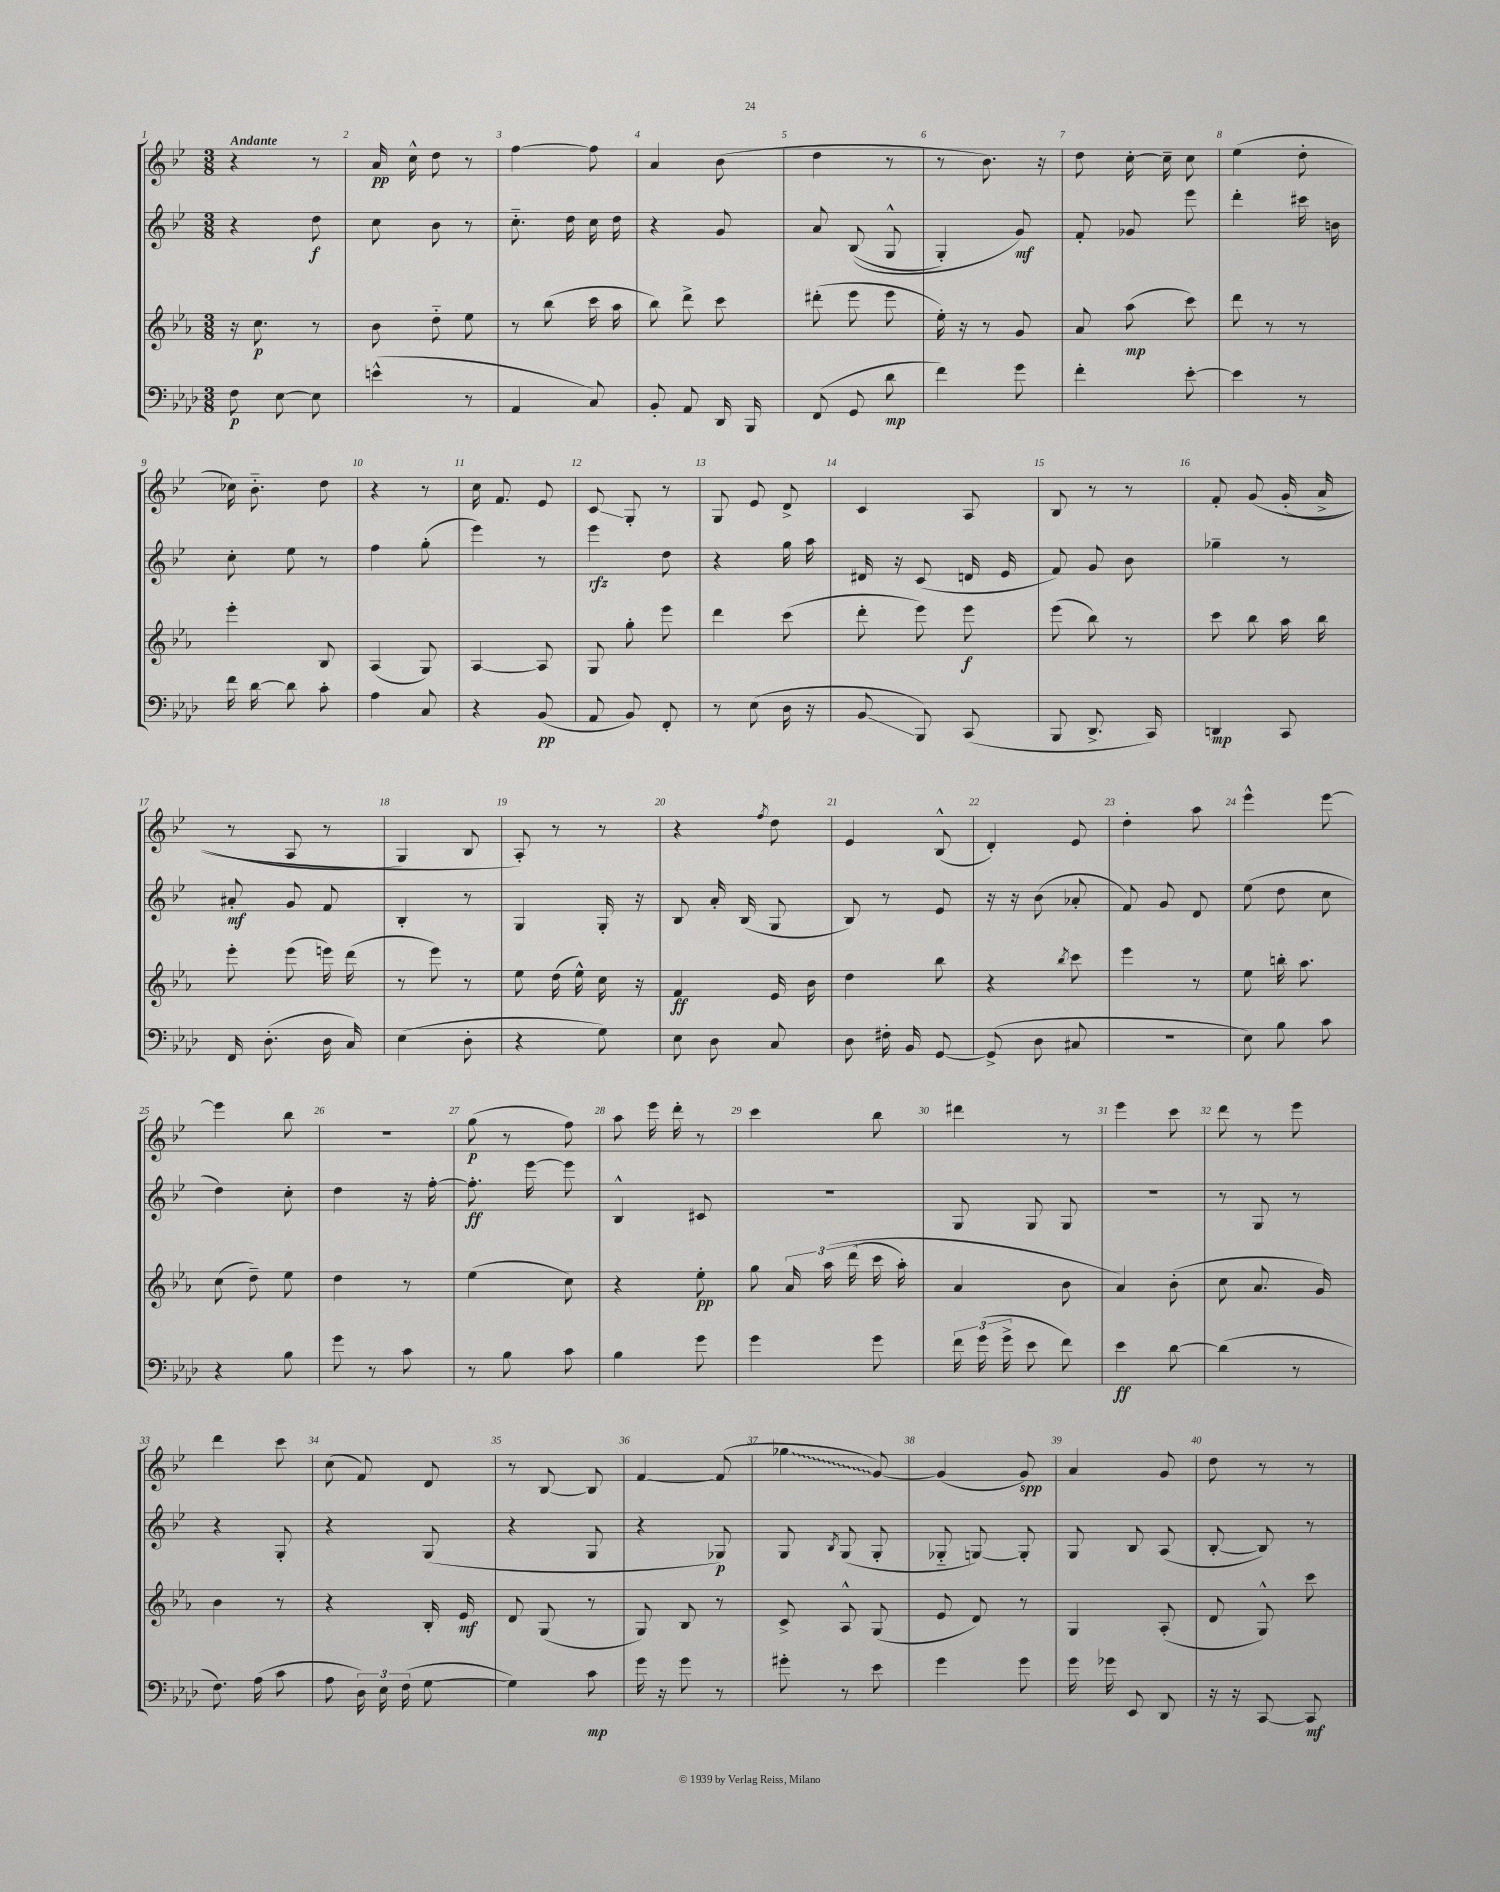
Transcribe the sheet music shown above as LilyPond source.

<<
\new StaffGroup <<
\new Staff = "s0" {
    \clef treble \key bes \major \numericTimeSignature \time 3/8 \tempo "Andante"
    \autoBeamOff r4 r8 |
    a'16\pp c''16-^ d''8 r8 |
    f''4~ f''8 |
    a'4 bes'8( |
    d''4 r8 |
    r8 bes'8.) r16 |
    d''8 c''16~-. c''16-- c''8 |
    ees''4( d''8-. |
    ces''16) bes'8.-_ d''8 |
    r4 r8 |
    c''16 f'8. ees'8 |
    c'8\glissando g8-. r8 |
    g8 ees'8 d'8-> |
    c'4 a8 |
    bes8 r8 r8 |
    f'8-. g'8\( g'16-.( a'16-> |
    r8 a8 r8 |
    g4) bes8 |
    a8-.\) r8 r8 |
    r4 \acciaccatura { f''8 } d''8 |
    ees'4 bes8-^( |
    d'4-.) ees'8 |
    d''4-. a''8 |
    ees'''4-^ ees'''8~ |
    ees'''4 bes''8 |
    R4. |
    g''8\p( r8 f''8) |
    a''8 ees'''16 d'''16-. r8 |
    c'''4 bes''8 |
    dis'''4 r8 |
    ees'''4 c'''8 |
    d'''8 r8 ees'''8 |
    d'''4 c'''8 |
    c''8( f'8) d'8 |
    r8 bes8~ bes8 |
    f'4~ f'8( |
    \once \override Glissando.style = #'zigzag ges''4\glissando g'8~) |
    g'4( g'8\spp) |
    a'4 g'8 |
    d''8 r8 r8 \bar "|." |
}
\new Staff = "s1" {
    \clef treble \key bes \major \numericTimeSignature \time 3/8
    \autoBeamOff r4 d''8\f |
    c''8 bes'8 r8 |
    c''8.-_ d''16 c''16 d''16 |
    r4 g'8 |
    a'8 bes8(\( g8-^ |
    g4-.) g'8\mf\) |
    f'8-. ges'8 ees'''8 |
    d'''4-. cis'''16 b'16 |
    c''8-. ees''8 r8 |
    f''4 g''8-.( |
    ees'''4) r8 |
    ees'''4\rfz d''8 |
    r4 g''16 a''16 |
    dis'16 r16 c'8( d'16 ees'16 |
    f'8) g'8 bes'8 |
    ges''4-- r8 |
    ais'8-.\mf g'8 f'8 |
    bes4-. r8 |
    g4 g16-. r16 |
    bes8 a'16-. bes16( g8 |
    bes8) r8 ees'8 |
    r16 r16 bes'8( aes'8-. |
    f'8) g'8 d'8 |
    ees''8( d''8 c''8 |
    d''4) c''8-. |
    d''4 r16 f''16~-. |
    f''8.-.\ff ees'''16~ ees'''8 |
    bes4-^ cis'8 |
    R4. |
    g8 g8 g8 |
    R4. |
    r8 g8 r8 |
    r4 g8-. |
    r4 g8( |
    r4 g8 |
    r4 ges8\p) |
    g8 \acciaccatura { bes8 } g8( g8-. |
    ges8-_ g8~) g8-. |
    g8 bes8 a8( |
    bes8~-. bes8) r8 \bar "|." |
}
\new Staff = "s2" {
    \clef treble \key ees \major \numericTimeSignature \time 3/8
    \autoBeamOff r16 c''8.\p r8 |
    bes'8 d''8-_ ees''8 |
    r8 bes''8( c'''16 aes''16 |
    bes''8) d'''8-> c'''8 |
    dis'''8-.( ees'''8 ees'''8 |
    ees''16-.) r16 r8 g'8 |
    aes'8 aes''8\mp( c'''8) |
    d'''8 r8 r8 |
    ees'''4-. bes8 |
    aes4( g8) |
    aes4~ aes8 |
    g8 g''8-. ees'''8 |
    d'''4 c'''8( |
    d'''8-. ees'''8) ees'''8\f |
    ees'''8( bes''8) r8 |
    c'''8 bes''8 aes''16 bes''16 |
    ees'''8-. ees'''8( e'''16) d'''16( |
    r8 ees'''8) r8 |
    ees''8 d''16( ees''16-^) c''16 r16 |
    f'4\ff ees'16 bes'16 |
    d''4 bes''8 |
    r4 \acciaccatura { bes''8 } c'''8 |
    ees'''4 r8 |
    ees''8 b''16-. aes''8. |
    c''8( d''8--) ees''8 |
    d''4 r8 |
    ees''4( c''8) |
    r4 ees''8-.\pp |
    g''8 \tuplet 3/2 { aes'16 aes''16\( d'''16( } c'''16 aes''16-.) |
    aes'4 bes'8 |
    aes'4\) bes'8-.( |
    c''8 aes'8. g'16) |
    bes'4 r8 |
    r4 bes16-. ees'16\mf |
    d'8 g8( r8 |
    g8) bes8 r8 |
    c'8-> aes8-^ g8( |
    ees'8 d'8) r8 |
    g4 aes8-.( |
    d'8 g8-^) c'''8 \bar "|." |
}
\new Staff = "s3" {
    \clef bass \key aes \major \numericTimeSignature \time 3/8
    \autoBeamOff f8\p ees8~ ees8 |
    e'4-^( r8 |
    aes,4 c8) |
    bes,8-. aes,8 des,16 bes,,16 |
    f,8( g,8 des'8\mp |
    f'4) g'8 |
    f'4-. ees'8~-. |
    ees'4 r8 |
    f'16 des'16~ des'8 c'8-. |
    aes4 c8 |
    r4 bes,8\pp( |
    aes,8 bes,8) f,8-. |
    r8 ees8( des16 r16 |
    bes,8\glissando bes,,8) c,8( |
    bes,,8 des,8.-> c,16) |
    d,4\mp c,8 |
    f,16 des8.-.( des16 c16) |
    ees4( des8-. |
    r4 g8) |
    ees8 des8 c8 |
    des8 fis16-. bes,16 g,8~ |
    g,8->( des8 cis8 |
    R4. |
    ees8) bes8 c'8 |
    r4 bes8 |
    g'8 r8 c'8 |
    r8 bes8 c'8 |
    bes4 g'8 |
    g'4 g'8 |
    \tuplet 3/2 { f'16 g'16( g'16-> } ees'8 f'8) |
    ees'4\ff des'8~ |
    des'4( r8 |
    f8.) aes16( c'8 |
    aes8 \tuplet 3/2 { des16) ees16 f16( } g8~ |
    g4) c'8\mp |
    g'16 r16 g'8 r8 |
    gis'8-. r8 ees'8 |
    g'4 g'8 |
    g'16 ges'16 ees,8 des,8 |
    r16 r16 c,8~ c,8\mf \bar "|." |
}
>>
>>
\layout { \context { \Score \override BarNumber.break-visibility = ##(#f #t #t) barNumberVisibility = #all-bar-numbers-visible } }
